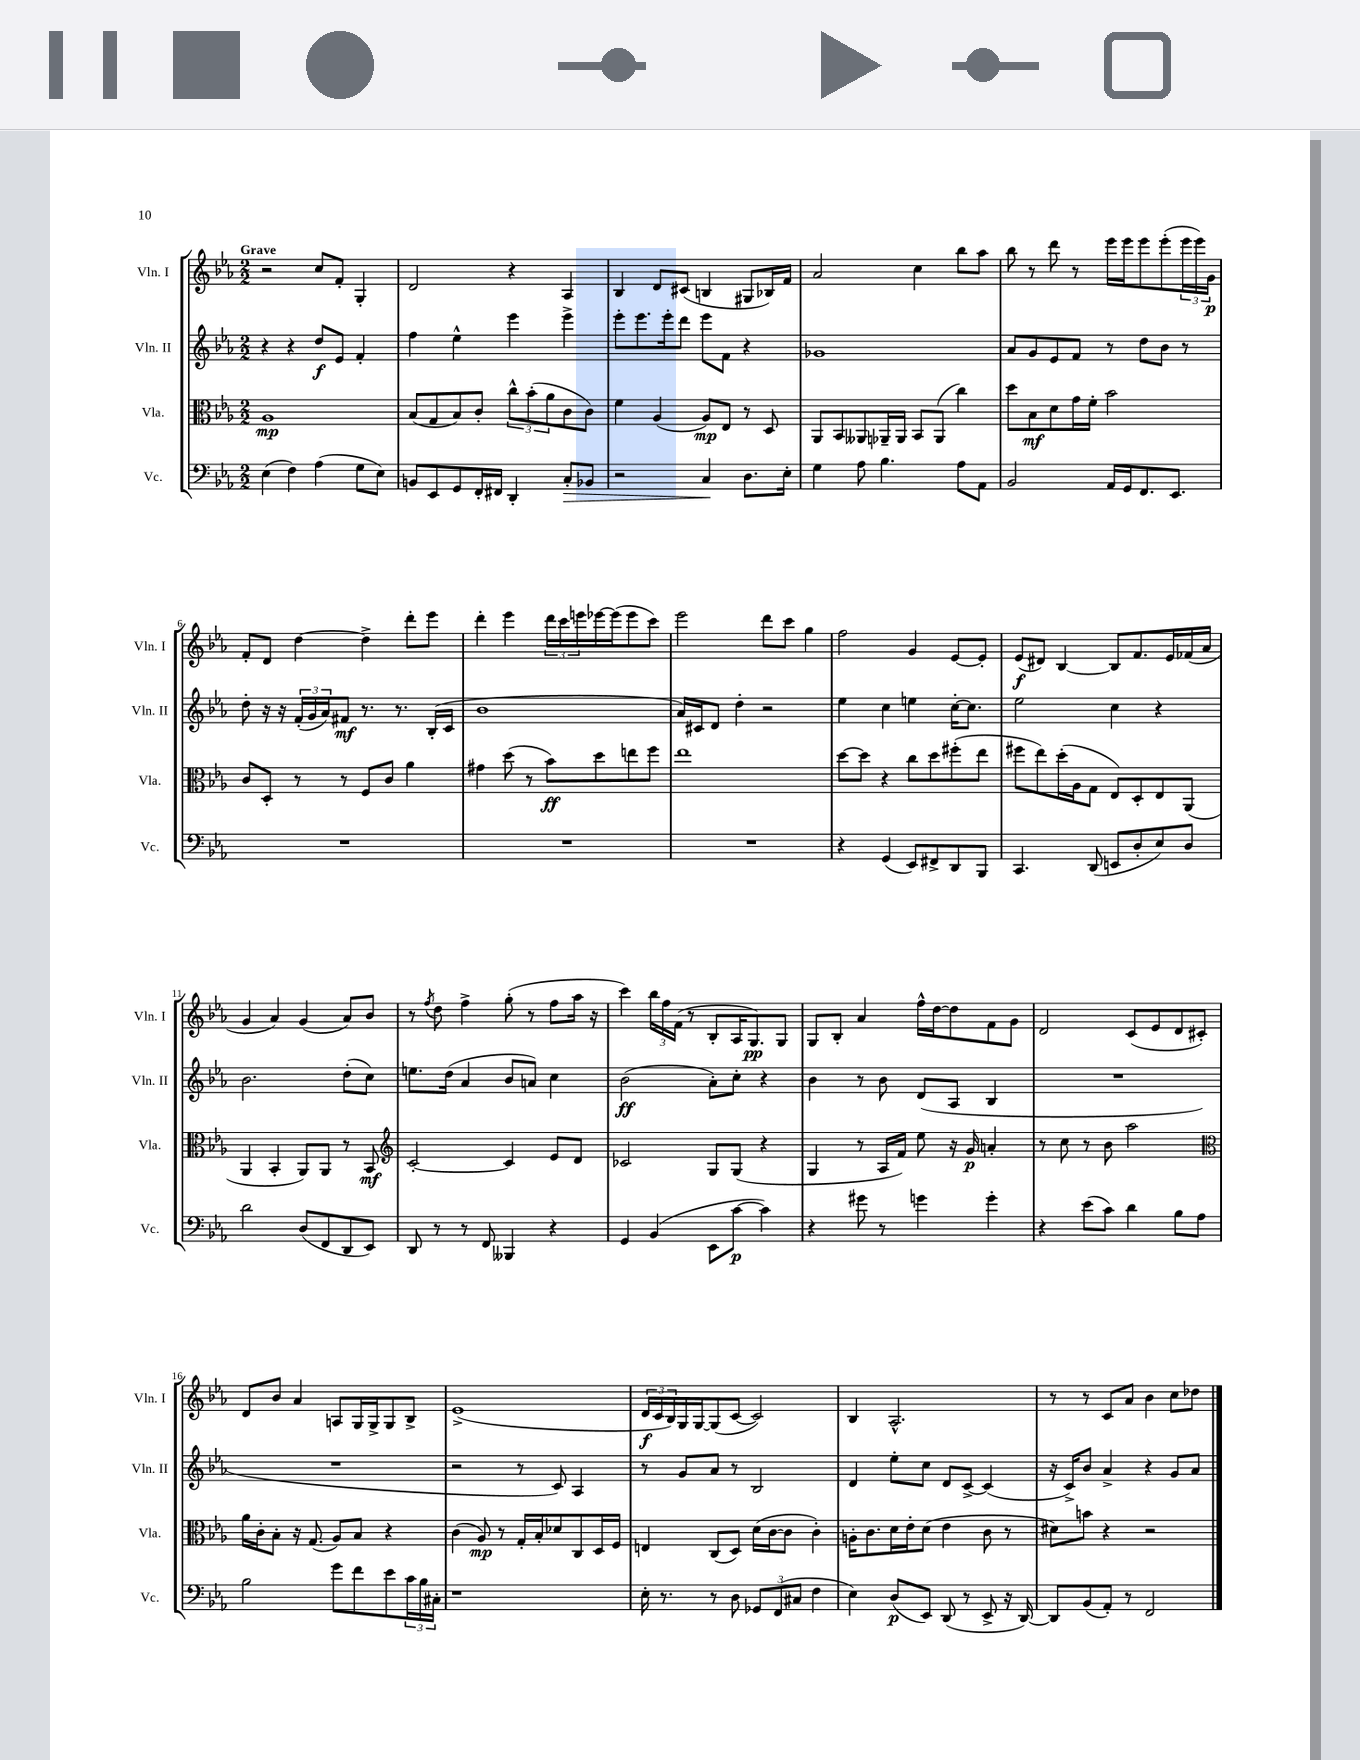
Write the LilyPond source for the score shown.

<<
\new StaffGroup <<
\new Staff = "s0" \with { instrumentName = "Vln. I" shortInstrumentName = "Vln. I" } {
    \clef treble \key ees \major \numericTimeSignature \time 2/2 \tempo "Grave"
    r2 c''8 f'8-. g4-. |
    d'2 r4 aes4 |
    bes4 d'8 cis'8( b4 gis8 bes16) f'16 |
    aes'2 c''4 bes''8 aes''8 |
    bes''8 r8 d'''8 r8 ees'''16 ees'''16 ees'''8 ees'''8-.( \tuplet 3/2 { ees'''16 ees'''16) g'16\p } |
    f'8-. d'8 d''4~ d''4-> d'''8-. ees'''8 |
    d'''4-. ees'''4 \tuplet 3/2 { d'''16 c'''16 e'''16 } ees'''16~ ees'''16( ees'''8 c'''8) |
    ees'''2 d'''8 c'''8 g''4 |
    f''2 g'4 ees'8~ ees'8-. |
    ees'8\f( dis'8) bes4~ bes8 f'8. ees'16 fes'16( aes'16 |
    g'4 aes'4) g'4( aes'8) bes'8 |
    r8 \acciaccatura { f''8 } d''8 f''4-> g''8-.( r8 f''8 aes''16 r16 |
    c'''4) \tuplet 3/2 { bes''16 f''16 f'16( } r8 bes8-. aes16 g8.\pp) g8 |
    g8 bes8-. aes'4 f''16-^ d''16~ d''8 f'8 g'8 |
    d'2 c'8( ees'8 d'8 cis'8-.) |
    d'8 bes'8 aes'4 a8 g16 g16-> g8 bes8-> |
    ees'1->( |
    \tuplet 3/2 { d'16\f c'16 bes16) } g16 g16~ g8( c'8~ c'2) |
    bes4 aes2.-^ |
    r8 r8 c'8 aes'8 bes'4 c''8 des''8 \bar "|." |
}
\new Staff = "s1" \with { instrumentName = "Vln. II" shortInstrumentName = "Vln. II" } {
    \clef treble \key ees \major \numericTimeSignature \time 2/2
    r4 r4 d''8\f ees'8 f'4-. |
    f''4 ees''4-^ ees'''4 ees'''4-> |
    ees'''8-. ees'''8. ees'''16-. d'''8 ees'''8 f'8 r4 |
    ges'1 |
    aes'8 g'8 ees'8 f'8 r8 d''8 bes'8 r8 |
    d''8-. r16 r16 \tuplet 3/2 { f'16-.( g'16 aes'16) } fis'8\mf r8. r8. bes16-.( c'16 |
    bes'1 |
    aes'16) cis'16 d'8 d''4-. r2 |
    ees''4 c''4 e''4 c''16~-. c''8. |
    ees''2 c''4 r4 |
    bes'2. d''8-.( c''8) |
    e''8. d''16( aes'4 bes'8 a'8) c''4 |
    bes'2\ff( aes'8-.) c''8-. r4 |
    bes'4 r8 bes'8 d'8( aes8 bes4 |
    R1 |
    R1 |
    r2 r8 c'8) aes4 |
    r8 g'8 aes'8 r8 bes2 |
    d'4 ees''8-. c''8 d'8 c'8~-> c'4( |
    r16 c'16->) bes'8 aes'4-> r4 g'8 aes'8 \bar "|." |
}
\new Staff = "s2" \with { instrumentName = "Vla." shortInstrumentName = "Vla." } {
    \clef alto \key ees \major \numericTimeSignature \time 2/2
    aes1\mp |
    bes8( g8 bes8) c'8-. \tuplet 3/2 { c''8-^ bes'8-.( aes'8 } c'8 c'8) |
    f'4 aes4( aes8\mp) ees8 r8 d8 |
    aes,8 bes,8 aeses,8 aes,16-- aes,16 bes,8 aes,8( c''4) |
    d''8 bes8\mf d'8 g'16 f'16-. bes'2 |
    c'8 d8-. r8 r8 f8 c'8 aes'4 |
    gis'4 d''8( r8 bes'8\ff) d''8 e''8 f''8 |
    ees''1 |
    d''8~ d''8 r4 c''8 d''8 fis''8-.( ees''8 |
    fis''8 ees''8) d''16-.( aes16 g8 ees8) d8-. ees8 aes,8( |
    aes,4 bes,4-. aes,8) aes,8 r8 bes,8\mf |
    \clef treble c'2~-. c'4 ees'8 d'8 |
    ces'2 g8 g8( r4 |
    g4 r8 aes16 f'16) ees''8 r16 g'16\p a'4-. |
    r8 c''8 r8 bes'8 aes''2 |
    \clef alto aes'16 c'16-. bes8-. r16 g8.( aes8) bes8 r4 |
    c'4( aes8\mp) r8 g16-. bes16-. des'8 c8 d16 f16 |
    e4 c8( d8) d'16( c'16~ c'8 c'4-.) |
    a16-. c'8. d'16 ees'16-. d'8( ees'4 c'8 r8 |
    dis'8) b'8 r4 r2 \bar "|." |
}
\new Staff = "s3" \with { instrumentName = "Vc." shortInstrumentName = "Vc." } {
    \clef bass \key ees \major \numericTimeSignature \time 2/2
    ees4( f4) aes4( g8 ees8) |
    b,8 ees,8 g,8 f,16-. fis,16 d,4-. c8-.\> bes,8 |
    r2 c4\! d8. ees16-. |
    g4 aes8 bes4. aes8 aes,8 |
    bes,2 aes,16 g,16 f,8. ees,8. |
    R1 |
    R1 |
    R1 |
    r4 g,4( ees,8) fis,8-> d,8 bes,,8 |
    c,4. d,8( e,8 d8-. ees8) d8 |
    d'2 d8( f,8 d,8 ees,8) |
    d,8 r8 r8 f,8 beses,,4 r4 |
    g,4 bes,4( ees,8 c'8~\p c'4) |
    r4 gis'8 r8 g'4 g'4-. |
    r4 ees'8( c'8) d'4 bes8 aes8 |
    bes2 g'8 f'8 ees'8 \tuplet 3/2 { c'16 bes16 cis16-. } |
    r1 |
    ees16-. r8. r8 d8 \tuplet 3/2 { ges,8 f,8( cis8 } f4 |
    ees4) d8\p( ees,8) d,8( r8 ees,8-> r16 d,16~) |
    d,8 bes,8( aes,8-.) r8 f,2 \bar "|." |
}
>>
>>
